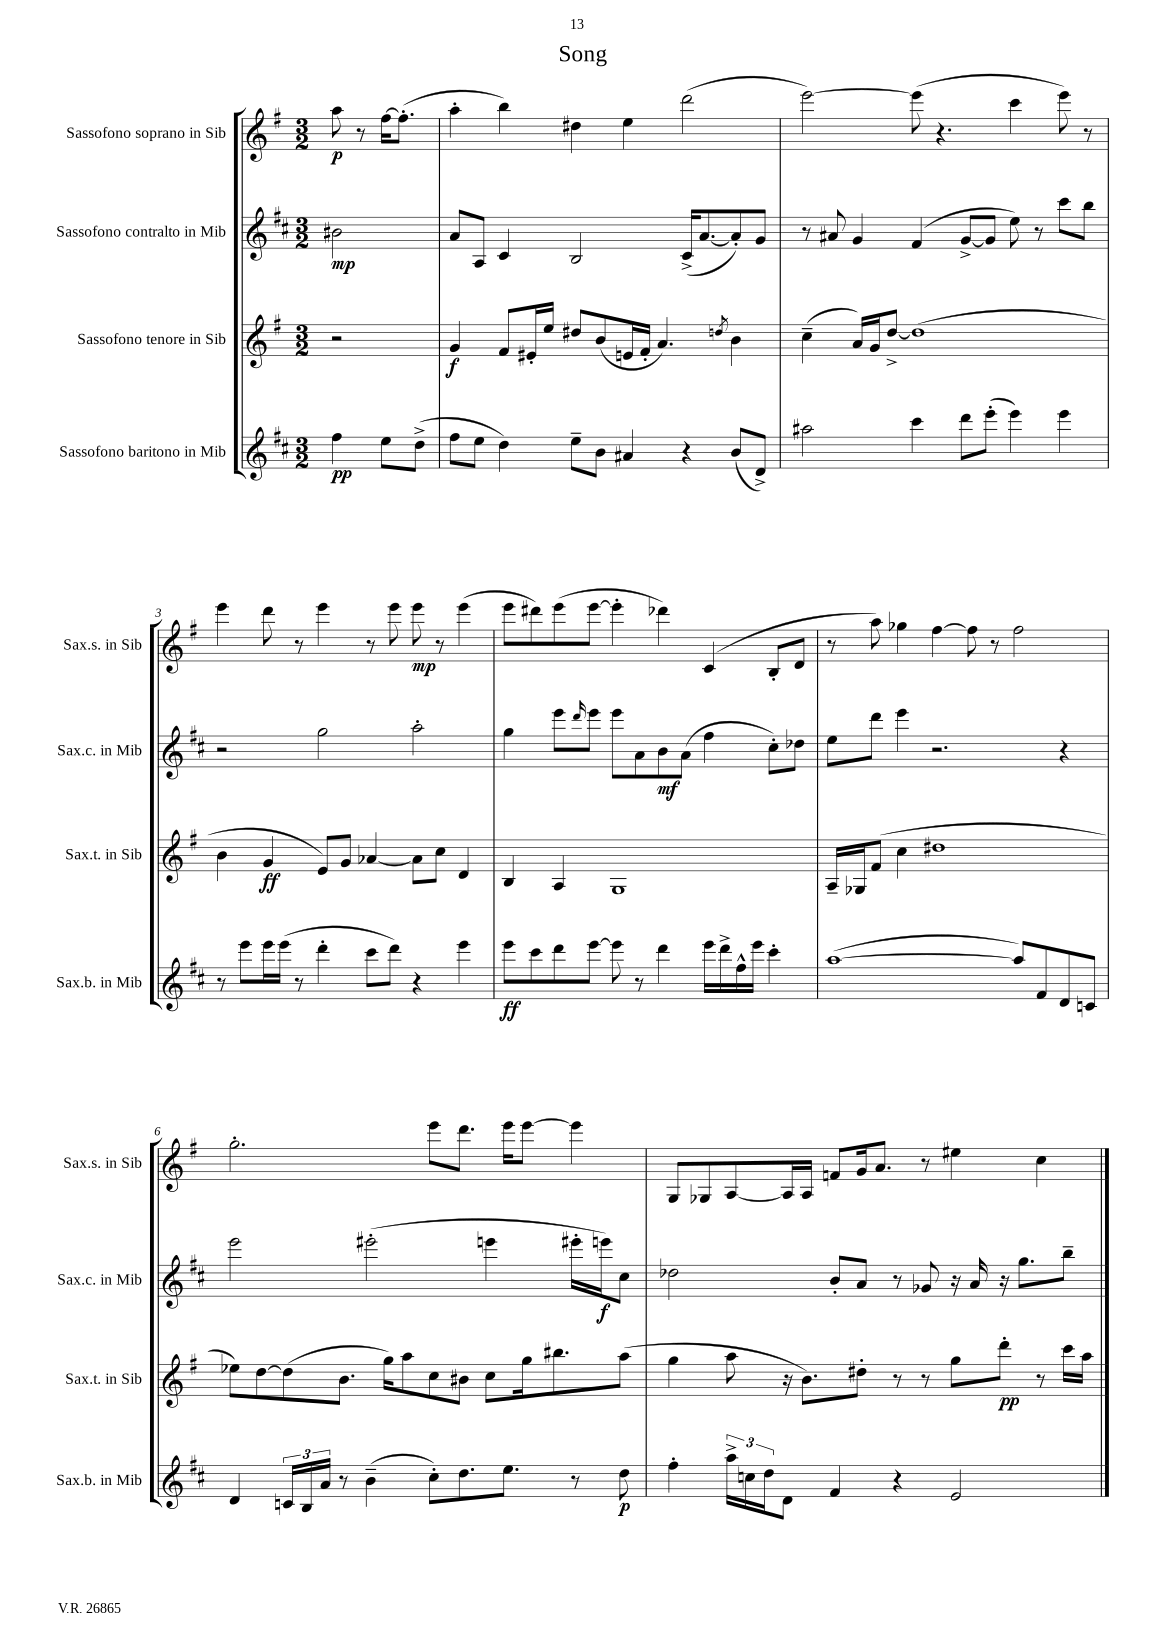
\header { title = "Song" }
<<
\new StaffGroup <<
\new Staff = "s0" \with { instrumentName = "Sassofono soprano in Sib" shortInstrumentName = "Sax.s. in Sib" } {
    \clef treble \key g \major \numericTimeSignature \time 3/2 \partial 2
    a''8\p r8 fis''16~ fis''8.-.( |
    a''4-. b''4) dis''4 e''4 d'''2( |
    e'''2~) e'''8( r4. c'''4 e'''8) r8 |
    e'''4 d'''8 r8 e'''4 r8 e'''8 e'''8\mp r8 e'''4( |
    e'''8 dis'''8) e'''8( e'''8~ e'''4-. des'''4) c'4( b8-. d'8 |
    r8 a''8) ges''4 fis''4~ fis''8 r8 fis''2 |
    g''2.-. e'''8 d'''8. e'''16 e'''8~ e'''4 |
    g8 ges8 a8~ a16 a16 f'8 g'16 a'8. r8 eis''4 c''4 \bar "|." |
}
\new Staff = "s1" \with { instrumentName = "Sassofono contralto in Mib" shortInstrumentName = "Sax.c. in Mib" } {
    \clef treble \key d \major \numericTimeSignature \time 3/2 \partial 2
    bis'2\mp |
    a'8 a8 cis'4 b2 cis'16->( a'8.~ a'8-.) g'8 |
    r8 ais'8 g'4 fis'4( g'8~-> g'8 e''8) r8 cis'''8 b''8 |
    r2 g''2 a''2-. |
    g''4 e'''8 \grace { d'''16 } e'''8 e'''8 a'8 b'8\mf a'8( fis''4 cis''8-.) des''8 |
    e''8 d'''8 e'''4 r2. r4 |
    e'''2 eis'''2-.( e'''4 eis'''16-. e'''16\f) cis''8 |
    des''2 b'8-. a'8 r8 ges'8 r16 a'16 r16 g''8. b''8-- \bar "|." |
}
\new Staff = "s2" \with { instrumentName = "Sassofono tenore in Sib" shortInstrumentName = "Sax.t. in Sib" } {
    \clef treble \key g \major \numericTimeSignature \time 3/2 \partial 2
    r2 |
    g'4\f fis'8 eis'16-. e''16 dis''8 b'8( e'16 fis'16-. a'4.) \acciaccatura { d''8 } b'4 |
    c''4--( a'16) g'16 d''8~-> d''1( |
    b'4 g'4\ff e'8) g'8 aes'4~ aes'8 c''8 d'4 |
    b4 a4 g1 |
    a16-- ges16 fis'8( c''4 dis''1 |
    ees''8) d''8~ d''8( b'8. g''16) a''8 c''8 bis'8 c''8 g''16 bis''8. a''8( |
    g''4 a''8 r16 b'8.) dis''8-. r8 r8 g''8 d'''8-.\pp r8 c'''16 a''16 \bar "|." |
}
\new Staff = "s3" \with { instrumentName = "Sassofono baritono in Mib" shortInstrumentName = "Sax.b. in Mib" } {
    \clef treble \key d \major \numericTimeSignature \time 3/2 \partial 2
    fis''4\pp e''8 d''8->( |
    fis''8 e''8 d''4) e''8-- b'8 ais'4 r4 b'8( d'8->) |
    ais''2 cis'''4 d'''8 e'''8-.( e'''4) e'''4 |
    r8 e'''8 e'''16 e'''16( r8 d'''4-. cis'''8 d'''8) r4 e'''4 |
    e'''8\ff cis'''8 d'''8 e'''8~ e'''8 r8 d'''4 e'''16 d'''16-> fis''16-^ e'''16 cis'''4-. |
    a''1~( a''8) fis'8 d'8 c'8 |
    d'4 \tuplet 3/2 { c'16 b16 a'16 } r8 b'4--( cis''8-.) d''8. e''8. r8 d''8\p |
    fis''4-. \tuplet 3/2 { a''16-> c''16 d''16 } d'8 fis'4 r4 e'2 \bar "|." |
}
>>
>>
